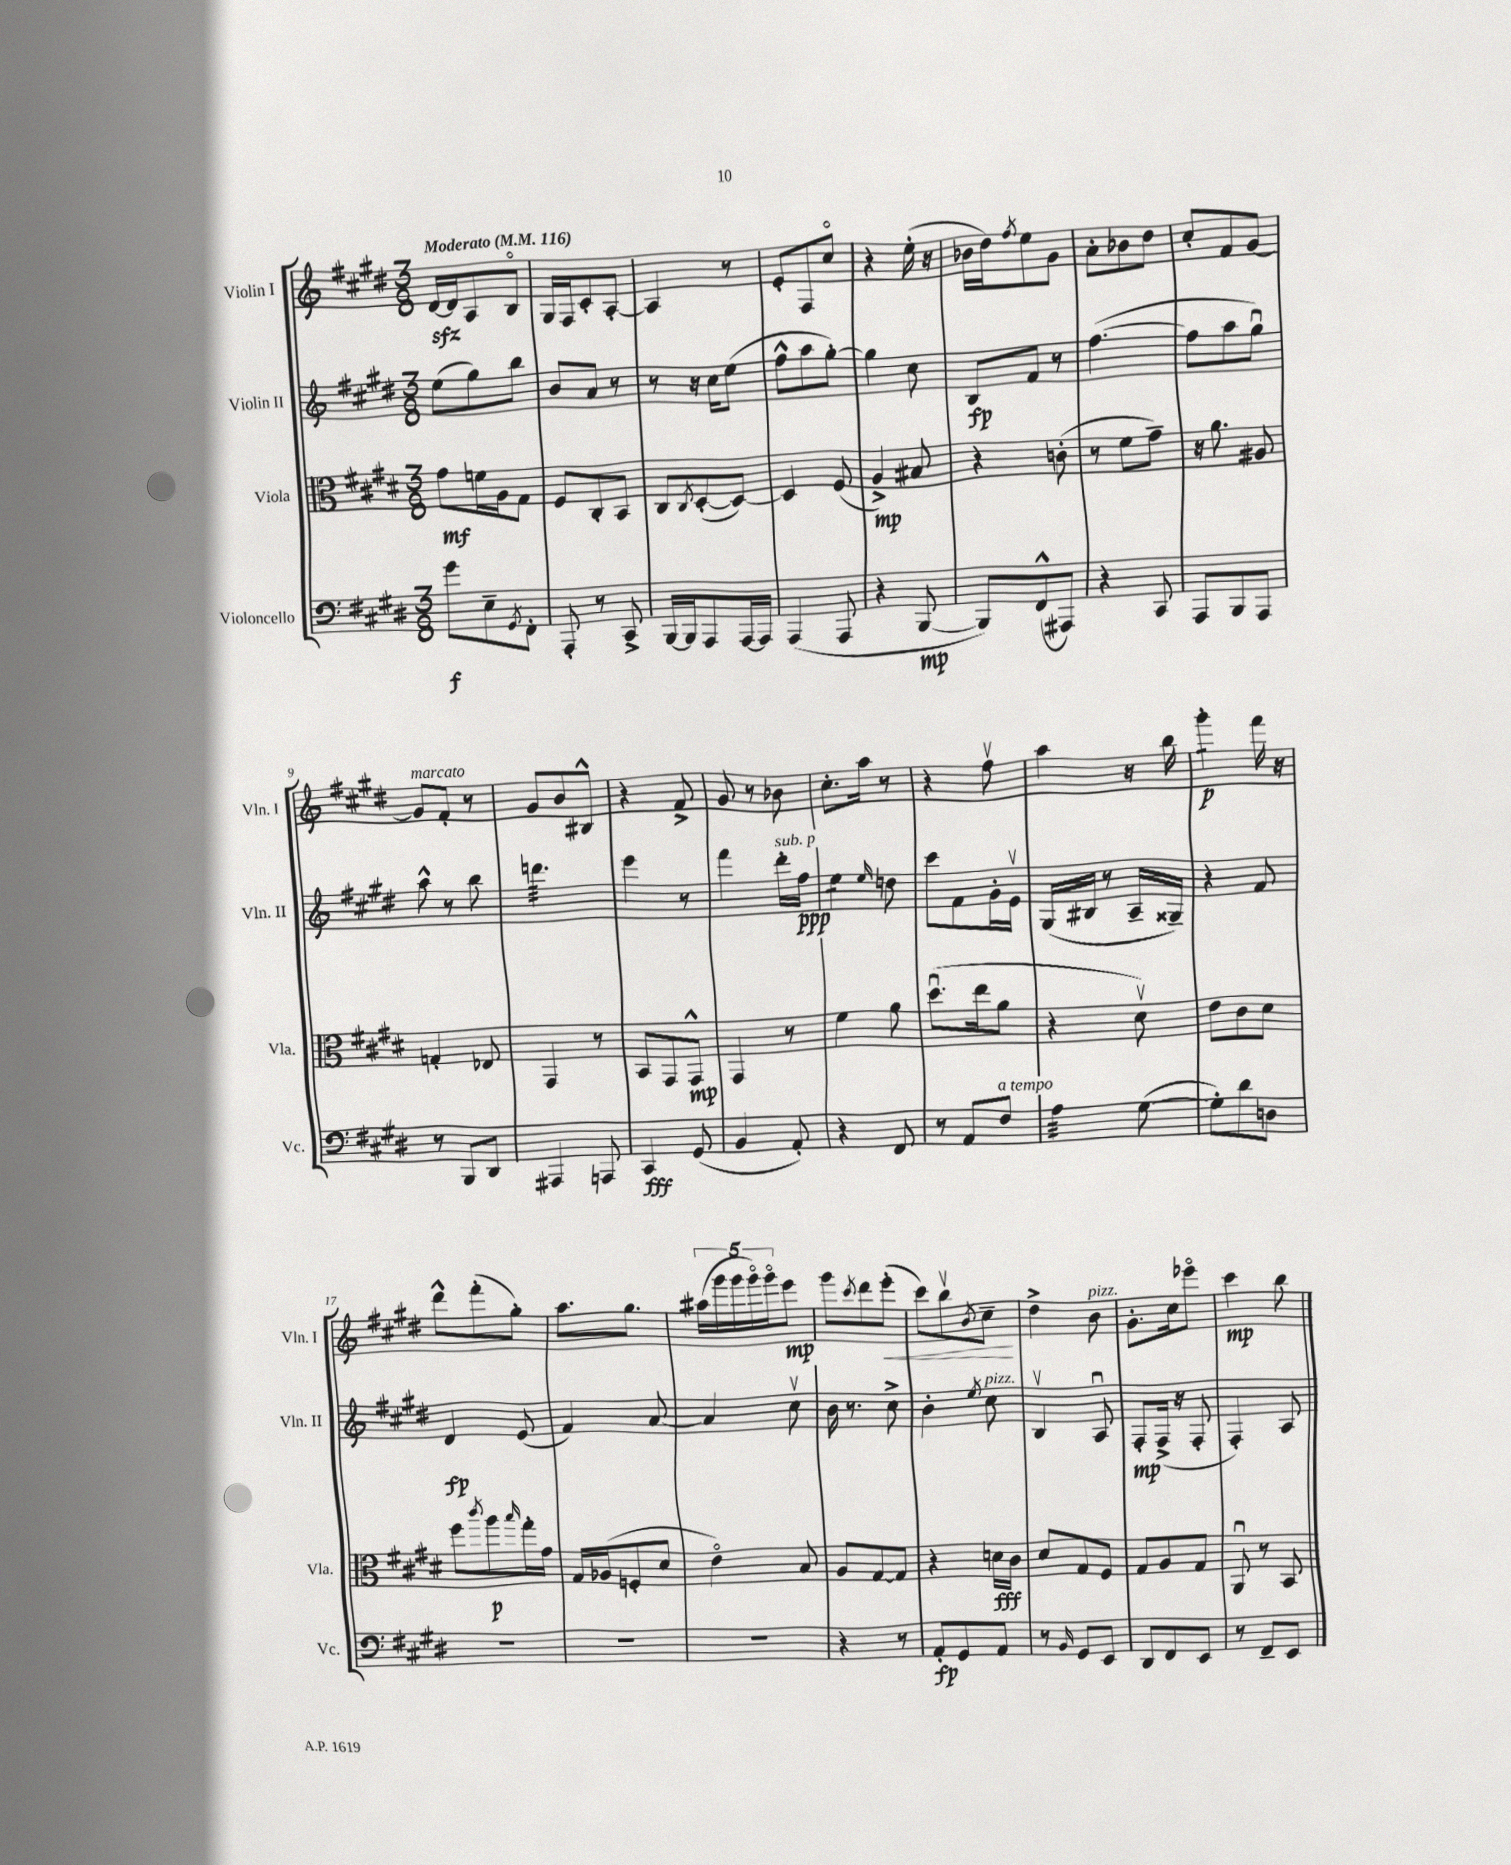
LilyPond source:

<<
\new StaffGroup <<
\new Staff = "s0" \with { instrumentName = "Violin I" shortInstrumentName = "Vln. I" } {
    \clef treble \key e \major \numericTimeSignature \time 3/8 \tempo "Moderato" 4 = 116
    dis'16~\sfz dis'16 a8 b8\flageolet |
    gis16 fis16 cis'8-. a8~-. |
    a4 r8 |
    e'8-. fis8 cis''8\flageolet |
    r4 e''16-.( r16 |
    bes'16 dis''16) \acciaccatura { fis''8 } e''8 gis'8 |
    a'8-. bes'8 dis''8 |
    cis''8-. fis'8 gis'8~ |
    gis'8^\markup { \italic "marcato" } fis'8-. r8 |
    gis'8 b'8 bis8-^ |
    r4 fis'8-> |
    gis'8 r8 bes'8 |
    cis''8.-. a''16 r8 |
    r4 fis''8\upbow |
    a''4 r16 b''16 |
    gis'''4:8-.\p fis'''16 r16 |
    dis'''8-^ fis'''8-.( gis''8-.) |
    a''8. gis''8. |
    \tuplet 5/4 { ais''16( gis'''16 gis'''16 gis'''16\flageolet) gis'''16\flageolet } e'''8\mp |
    gis'''8 \acciaccatura { cis'''8 } dis'''8 e'''8-.\<( |
    cis'''8) b''8\upbow \acciaccatura { b'8 } cis''8--\! |
    dis''4-> b'8^\markup { \italic "pizz." } |
    gis'8.-. cis''16 ees'''8\flageolet |
    cis'''4\mp b''8 \bar "|." |
}
\new Staff = "s1" \with { instrumentName = "Violin II" shortInstrumentName = "Vln. II" } {
    \clef treble \key e \major \numericTimeSignature \time 3/8
    e''8( gis''8) b''8 |
    b'8 a'8 r8 |
    r8 r16 cis''16 e''8( |
    fis''8-^ a''8 gis''8~-.) |
    gis''4 cis''8 |
    b8\fp fis'8 r8 |
    fis''4.~( |
    fis''8 a''8 gis''8\downbow) |
    a''8-^ r8 b''8 |
    d'''4.:32 |
    e'''4 r8 |
    fis'''4 dis'''16-.^\markup { \italic "sub. p" } fis''16\ppp |
    e''4:8 \grace { e''16 } d''8 |
    cis'''8 fis'8 gis'16-. e'16\upbow |
    gis16( bis16 r8 a16-- gisis16--) |
    r4 fis'8 |
    dis'4\fp e'8( |
    fis'4) a'8~ |
    a'4 cis''8\upbow |
    b'16 r8. cis''8-> |
    b'4-. \acciaccatura { e''8 } cis''8^\markup { \italic "pizz." } |
    b4\upbow a8\downbow |
    fis8-.\mp fis16->( r16 fis8-. |
    fis4-.) a8 \bar "|." |
}
\new Staff = "s2" \with { instrumentName = "Viola" shortInstrumentName = "Vla." } {
    \clef alto \key e \major \numericTimeSignature \time 3/8
    gis'8\mf f'16 a16 gis8 |
    fis8 cis8-. b,8 |
    cis8 \acciaccatura { cis8 } dis8~-.( dis8~) |
    dis4 fis8( |
    a4->\mp) bis8 |
    r4 c'8-.( |
    r8 fis'8 gis'8--) |
    r16 a'8. ais8 |
    g4-. ees8 |
    gis,4 r8 |
    b,8 gis,8 gis,8-^\mp |
    gis,4 r8 |
    fis'4 a'8 |
    dis''8.\downbow( e''16 a'8 |
    r4 dis'8\upbow) |
    e'8 cis'8 dis'8 |
    fis''8 \acciaccatura { cis'''8 } a''8\p \grace { b''16 } gis''16-. gis'16 |
    gis16 aes16( f8-. dis'8 |
    e'4\flageolet) b8 |
    a8 gis8~ gis8 |
    r4 d'16\fff cis'16 |
    dis'8 gis8 fis8 |
    gis8 a8 gis8 |
    a,8\downbow r8 b,8 \bar "|." |
}
\new Staff = "s3" \with { instrumentName = "Violoncello" shortInstrumentName = "Vc." } {
    \clef bass \key e \major \numericTimeSignature \time 3/8
    gis'8\f e8-- \acciaccatura { gis,8 } fis,8-. |
    a,,8-. r8 cis,8-> |
    b,,16~ b,,16 a,,8 a,,16~ a,,16 |
    a,,4( a,,8 |
    r4 b,,8~\mp |
    b,,8) fis,8-^( ais,,8) |
    r4 cis,8 |
    a,,8 b,,8 a,,8 |
    r8 b,,8 dis,8 |
    ais,,4 a,,8 |
    cis,4\fff gis,8( |
    b,4 a,8-.) |
    r4 fis,8 |
    r8 a,8 fis8^\markup { \italic "a tempo" } |
    a4:32 gis8~( |
    gis8-.) dis'8 d8 |
    R4. |
    R4. |
    R4. |
    r4 r8 |
    a,8-.\fp gis,8 a,8 |
    r8 \grace { b,16 } gis,8 e,8 |
    dis,8 fis,8 e,8 |
    r8 fis,8-- e,8 \bar "|." |
}
>>
>>
